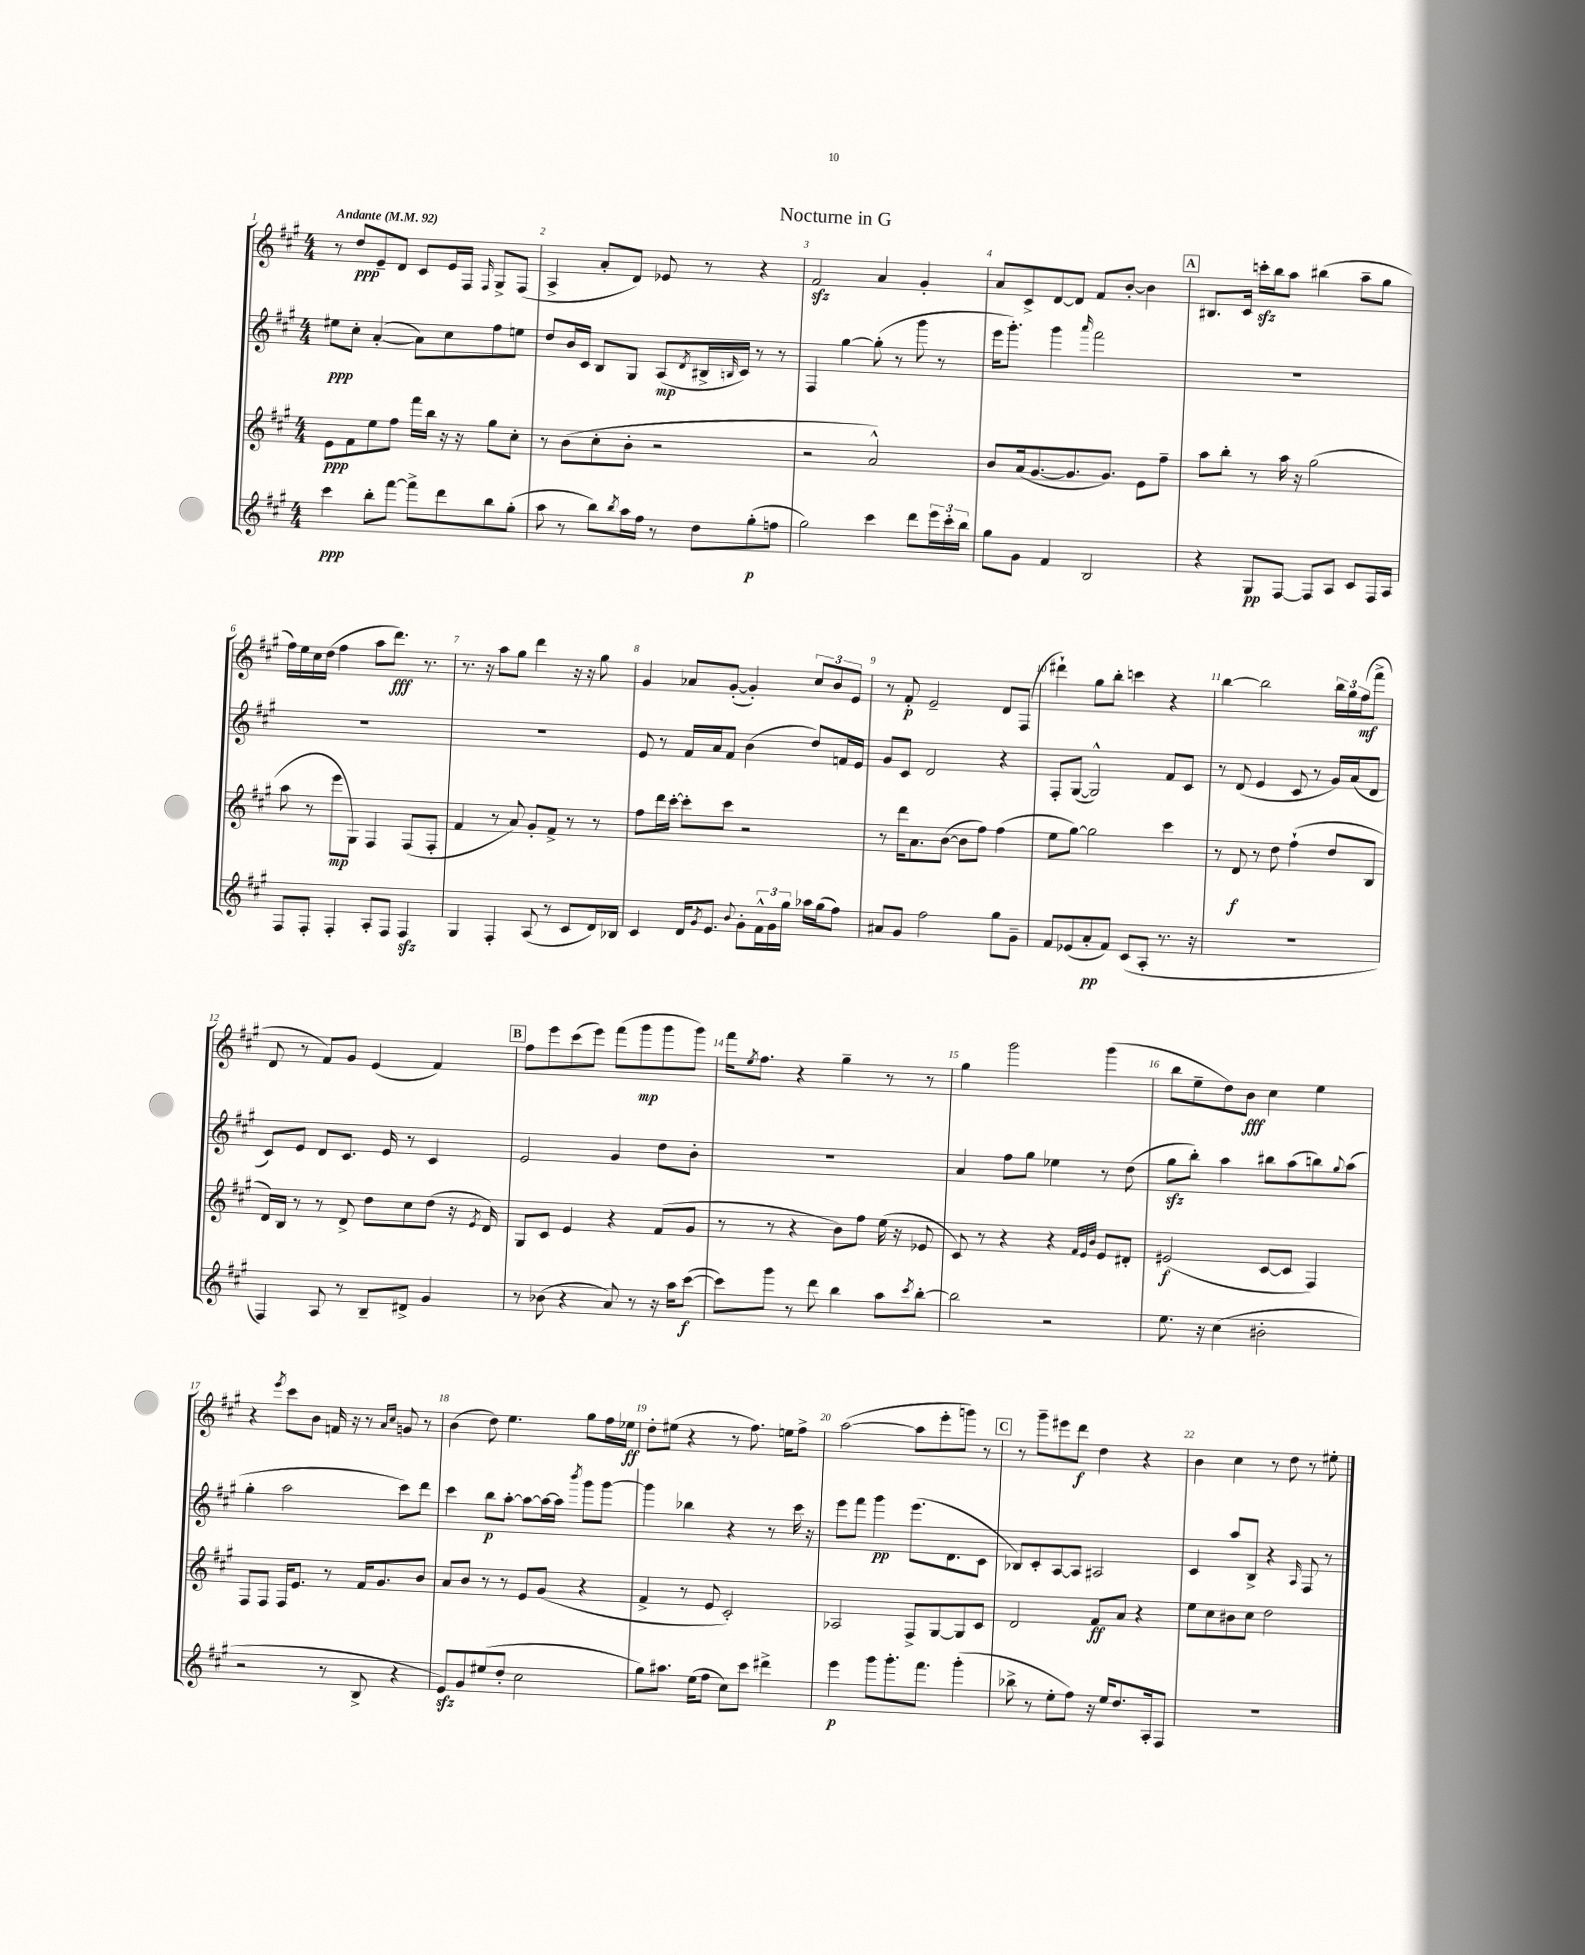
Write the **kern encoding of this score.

**kern	**dynam	**kern	**dynam	**kern	**dynam	**kern	**dynam
*part4	*part4	*part3	*part3	*part2	*part2	*part1	*part1
*staff4	*staff4	*staff3	*staff3	*staff2	*staff2	*staff1	*staff1
*clefG2	*	*clefG2	*	*clefG2	*	*clefG2	*
*k[f#c#g#]	*	*k[f#c#g#]	*	*k[f#c#g#]	*	*k[f#c#g#]	*
*M4/4	*	*M4/4	*	*M4/4	*	*M4/4	*
*MM92	*	*MM92	*	*MM92	*	*MM92	*
=1	=1	=1	=1	=1	=1	=1	=1
!	!	!	!	!	!	!LO:TX:a:B:t=Andante	!
4ccc#\	ppp	8e\L	ppp	8ee#X\L	ppp	8r	.
.	.	8f#\	.	8cc#'\J	.	8dd/L	ppp
8bb'\L	.	8ee\	.	([4a'/	.	8e~/	.
[8fff#\J	.	8ff#\J	.	.	.	8d/J	.
8fff#^\L]	.	16fff#\LL	.	8a\L])	.	8c#/L	.
.	.	16bb\JJ	.	.	.	.	.
8ddd\	.	16r	.	8cc#\	.	16e/L	.
.	.	16r	.	.	.	16F#/JJ	.
.	.	.	.	.	.	16qqF#/	.
8bb\	.	8gg#\L	.	8ff#\	.	8G#^/L	.
(8gg#'\J	.	8cc#'\J	.	8een\J	.	(8F#/J	.
=2	=2	=2	=2	=2	=2	=2	=2
8aa\	.	8r	.	8dd/L	.	4A^/	.
8r	.	(8b\L	.	16b/L	.	.	.
.	.	.	.	16c#/JJ	.	.	.
8bb\L)	.	8cc#'\	.	8B/L	.	8a'/L	.
8qbb/	.	.	.	.	.	.	.
16aa\L	.	8b'\J	.	8G#/J	.	8d/J)	.
16ff#\JJ	.	.	.	.	.	.	.
8r	.	2r	.	(8A/L	mp	8e-X/	.
.	.	.	.	8qd/	.	.	.
8dd\L	.	.	.	16B#X^/L	.	8r	.
.	.	.	.	16qqBn/	.	.	.
.	.	.	.	16c#/JJ)	.	.	.
(8gg#'\	p	.	.	8r	.	4r	.
8ffn\J	.	.	.	8r	.	.	.
=3	=3	=3	=3	=3	=3	=3	=3
2gg#\)	.	2r	.	4F#/	.	2f#zz/	.
.	.	.	.	[4gg#\	.	.	.
4ccc#\	.	2a^^/)	.	(8gg#'\]	.	4a/	.
.	.	.	.	8r	.	.	.
8ddd\L	.	.	.	8ggg#\	.	4g#'/	.
24eee\L	.	.	.	8r	.	.	.
24ccc#'\	.	.	.	.	.	.	.
24bb\JJ	.	.	.	.	.	.	.
=4	=4	=4	=4	=4	=4	=4	=4
8gg#\L	.	8b/L	.	16eee\KL	.	8a/L	.
.	.	.	.	8.ggg#'\J)	.	.	.
8g#\J	.	(16a/k	.	.	.	8c#^/	.
.	.	[8.g#/	.	.	.	.	.
4f#/	.	.	.	4ggg#\	.	[8d/	.
.	.	8.g#/]	.	.	.	8d/J]	.
.	.	.	.	16qqaaa/	.	.	.
2B/	.	.	.	2fff#\	.	8f#/L	.
.	.	8.g#/J)	.	.	.	.	.
.	.	.	.	.	.	[8b'/J	.
.	.	8e\L	.	.	.	4b\]	.
.	.	8ff#~\J	.	.	.	.	.
!!LO:REH:place=s1:t=A
=5	=5	=5	=5	=5	=5	=5	=5
4r	.	8aa\L	.	1r	.	8.B#X/L	.
.	.	8bb'\J	.	.	.	.	.
.	.	.	.	.	.	16c#/Jk	.
8G#/L	pp	8r	.	.	.	16cccnzz'\LL	.
.	.	.	.	.	.	16bb\J	.
[8F#/J	.	16aa\	.	.	.	8aa\J	.
.	.	16r	.	.	.	.	.
8F#/L]	.	(2gg#\	.	.	.	(4bb#X\	.
8A/J	.	.	.	.	.	.	.
8c#/L	.	.	.	.	.	8aa~\L	.
16F#/L	.	.	.	.	.	8gg#\J	.
16A/JJ	.	.	.	.	.	.	.
!!LO:LB:g=z
=6	=6	=6	=6	=6	=6	=6	=6
8F#/L	.	8aa\	.	1r	.	16ff#\LL)	.
.	.	.	.	.	.	16ee\	.
8F#'/J	.	8r	.	.	.	16cc#\	.
.	.	.	.	.	.	(16dd\JJ	.
4F#'/	.	8eee\L	mp	.	.	4ff#\	.
.	.	8G#\J)	.	.	.	.	.
8A'/L	.	4F#/	.	.	.	8aa\L	.
8F#/J	.	.	.	.	.	8.ddd\J)	fff
4F#zz/	.	(8F#/L	.	.	.	.	.
.	.	.	.	.	.	8.r	.
.	.	8F#'/J	.	.	.	.	.
=7	=7	=7	=7	=7	=7	=7	=7
4G#/	.	4f#/	.	1r	.	8.r	.
.	.	.	.	.	.	16r	.
4F#'/	.	8r	.	.	.	8aa\L	.
.	.	8a/)	.	.	.	8gg#\J	.
(8A/	.	8g#'/L	.	.	.	4ddd\	.
8r	.	8f#^/J	.	.	.	.	.
8c#/L	.	8r	.	.	.	16r	.
.	.	.	.	.	.	16r	.
16d/L)	.	8r	.	.	.	8gg#\	.
16B-X/JJ	.	.	.	.	.	.	.
=8	=8	=8	=8	=8	=8	=8	=8
4c#/	.	8ff#\L	.	8e/	.	4g#/	.
.	.	16ddd\L	.	8r	.	.	.
.	.	[16ccc#'\JJ	.	.	.	.	.
16d/KL	.	8ccc#'\L]	.	16f#/LL	.	8a-X/L	.
8qg#/	.	.	.	.	.	.	.
8.e/J	.	.	.	16a/J	.	.	.
.	.	8ccc#\J	.	8f#/J	.	([8g#'/J	.
8qqb/	.	.	.	.	.	.	.
8g#'\L	.	2r	.	(4b\	.	4g#'/])	.
24f#^^\L	.	.	.	.	.	.	.
24g#\	.	.	.	.	.	.	.
24gg#\JJ	.	.	.	.	.	.	.
16aa-X\LL	.	.	.	8dd/L)	.	12cc#/L	.
(16gg#\J	.	.	.	.	.	.	.
.	.	.	.	.	.	12b/	.
8ff#\J)	.	.	.	16fn/L	.	.	.
.	.	.	.	.	.	12e/J	.
.	.	.	.	16e/JJ	.	.	.
=9	=9	=9	=9	=9	=9	=9	=9
8a#X/L	.	8r	.	8g#/L	.	8r	.
8g#/J	.	16ddd\KL	.	8c#/J	.	8f#'/	p
.	.	8.a\	.	.	.	.	.
2ff#\	.	.	.	2d/	.	2e~/	.
.	.	([8b\J	.	.	.	.	.
.	.	8b\L]	.	.	.	.	.
.	.	8ff#\J)	.	.	.	.	.
8gg#\L	.	(4ff#\	.	4r	.	8d/L	.
8g#~\J	.	.	.	.	.	(8F#/J	.
=10	=10	=10	=10	=10	=10	=10	=10
8f#/L	.	8ee\L	.	8F#'/L	.	4ddd#X`\)	.
(8e-X/	.	[8gg#\J)	.	([8G#/J	.	.	.
8a'/	pp	2gg#\]	.	2G#^^/])	.	8gg#\L	.
8f#/J)	.	.	.	.	.	8bb'\J	.
(8c#/L	.	.	.	.	.	4cccn\	.
8A'/J	.	.	.	.	.	.	.
8.r	.	4ccc#\	.	8f#/L	.	4r	.
.	.	.	.	8c#/J	.	.	.
16r	.	.	.	.	.	.	.
=11	=11	=11	=11	=11	=11	=11	=11
1r	.	8r	.	8r	.	[4bb\	.
.	.	8d/	f	(8d/	.	.	.
.	.	8r	.	4e/	.	2bb\]	.
.	.	8dd\	.	.	.	.	.
.	.	(4ff#`\	.	8c#/	.	.	.
.	.	.	.	8r	.	.	.
.	.	8dd/L	.	16g#/LL)	.	24bb\LL	.
.	.	.	.	.	.	24gg#\	.
.	.	.	.	(16a/J	.	.	.
.	.	.	.	.	.	(24ff#\J	mf
.	.	8B/J	.	8d/J	.	8fff#^\J	.
!!LO:LB:g=z
=12	=12	=12	=12	=12	=12	=12	=12
4F#/)	.	16d/LL)	.	8c#/L)	.	8d/	.
.	.	16B/JJ	.	.	.	.	.
.	.	8r	.	8e/J	.	8r	.
8A/	.	8r	.	8d/L	.	8f#/L)	.
8r	.	8d^/	.	8.c#/J	.	8g#/J	.
8B~/L	.	8dd\L	.	.	.	(4e/	.
.	.	.	.	16e/	.	.	.
8d#X^/J	.	8cc#\	.	8r	.	.	.
4g#/	.	(8dd\J	.	4c#/	.	4f#/)	.
.	.	16r	.	.	.	.	.
.	.	8qe/	.	.	.	.	.
.	.	16d/)	.	.	.	.	.
!!LO:REH:place=s1:t=B
=13	=13	=13	=13	=13	=13	=13	=13
8r	.	8G#/L	.	2e/	.	8ff#\L	.
(8b-X\	.	8c#/J	.	.	.	8eee\	.
4r	.	4e/	.	.	.	(8ccc#\	.
.	.	.	.	.	.	8eee\J)	.
8a/)	.	4r	.	4g#/	.	(8fff#\L	.
8r	.	.	.	.	.	8ggg#\	mp
16r	.	(8f#/L	.	8dd\L	.	8ggg#\	.
16aa\KL	.	.	.	.	.	.	.
([8ccc#\J	f	8g#/J	.	8b'\J	.	8ggg#\J)	.
=14	=14	=14	=14	=14	=14	=14	=14
8ccc#\L])	.	8r	.	1r	.	16fff#\KL	.
.	.	.	.	.	.	8qee/	.
.	.	.	.	.	.	8.ff#\J	.
8ggg#\J	.	8r	.	.	.	.	.
8r	.	4r	.	.	.	4r	.
8ddd\	.	.	.	.	.	.	.
4bb\	.	8b\L)	.	.	.	4gg#~\	.
.	.	8ff#\J	.	.	.	.	.
8aa\L	.	(16ee\	.	.	.	8r	.
.	.	16r	.	.	.	.	.
8qccc#/	.	.	.	.	.	.	.
[8bb'\J	.	8e-X/	.	.	.	8r	.
=15	=15	=15	=15	=15	=15	=15	=15
2bb\]	.	8c#/)	.	4a/	.	4gg#\	.
.	.	8r	.	.	.	.	.
.	.	4r	.	8ff#\L	.	2ggg#\	.
.	.	.	.	8gg#\J	.	.	.
2r	.	4r	.	4ee-X\	.	.	.
.	.	32qqf#/LLL	.	.	.	.	.
.	.	32qqe/	.	.	.	.	.
.	.	32qqb/JJJ	.	.	.	.	.
.	.	8e/L	.	8r	.	(4ggg#\	.
.	.	8d#X'/J	.	(8dd\	.	.	.
=16	=16	=16	=16	=16	=16	=16	=16
8.ee\	.	(2e#X/	f	8gg#zz\L	.	8bb\L	.
.	.	.	.	8bb'\J)	.	8ee~\	.
16r	.	.	.	.	.	.	.
(4cc#\	.	.	.	4aa\	.	8dd\)	.
.	.	.	.	.	.	8b\J	fff
2b#X'\	.	[8c#/L	.	8bb#X\L	.	4cc#\	.
.	.	8c#/J]	.	(8aa\	.	.	.
.	.	4F#/)	.	8bbn\)	.	4ee\	.
.	.	.	.	8qqgg#/	.	.	.
.	.	.	.	(8aa\J	.	.	.
!!LO:LB:g=z
=17	=17	=17	=17	=17	=17	=17	=17
2r	.	8F#/L	.	4gg#'\	.	4r	.
.	.	8F#/J	.	.	.	.	.
.	.	.	.	.	.	8qeee/	.
.	.	16F#/KL	.	2aa\	.	8ccc#\L	.
.	.	8.e/J	.	.	.	.	.
.	.	.	.	.	.	8b\J	.
8r	.	8r	.	.	.	16fn/	.
.	.	.	.	.	.	16r	.
8B^/	.	16f#/KL	.	.	.	8r	.
.	.	8.g#/	.	.	.	.	.
.	.	.	.	.	.	16qqa/LL	.
.	.	.	.	.	.	16qqcc#/JJ	.
4r	.	.	.	8ccc#\L)	.	8gn/	.
.	.	8b/J	.	8ddd\J	.	8r	.
=18	=18	=18	=18	=18	=18	=18	=18
8ezz/L)	.	8a/L	.	4ccc#\	.	(4b\	.
8g#/	.	8b/J	.	.	.	.	.
(8ee#X/	.	8r	.	8bb\L	p	8dd\)	.
8dd'/J	.	8r	.	[8aa'\J	.	4.ee\	.
2cc#\	.	8e/L	.	8aa\L_	.	.	.
.	.	(8g#/J	.	16aa\L_	.	.	.
.	.	.	.	16aa\JJ]	.	.	.
.	.	.	.	8qbbb/	.	.	.
.	.	4r	.	8ggg#\L	.	8gg#\L	.
.	.	.	.	[8ggg#\J	.	16ff#\L	.
.	.	.	.	.	.	16ee-X\JJ	ff
=19	=19	=19	=19	=19	=19	=19	=19
8gg#\L)	.	4f#^/	.	4ggg#\]	.	8dd'\L	.
8.aa#X\J	.	.	.	.	.	(8ee#X\J	.
.	.	8r	.	4bb-X\	.	4r	.
(16ee\KL	.	.	.	.	.	.	.
8ff#\J	.	8e/	.	.	.	.	.
8cc#\L)	.	2c#'/)	.	4r	.	8r	.
8ccc#\J	.	.	.	.	.	8.ff#\)	.
4ddd#X^\	.	.	.	8r	.	.	.
.	.	.	.	.	.	16een\KL	.
.	.	.	.	16ccc#\	.	8ff#^\J	.
.	.	.	.	16r	.	.	.
=20	=20	=20	=20	=20	=20	=20	=20
4eee\	p	2A-X/	.	8eee\L	.	([2aa\	.
.	.	.	.	8fff#\J	.	.	.
8ggg#\L	.	.	.	4ggg#\	pp	.	.
8.ggg#'\	.	.	.	.	.	.	.
.	.	8F#^/L	.	(8.eee\L	.	8aa\L]	.
8.fff#\J	.	.	.	.	.	.	.
.	.	[8G#/	.	.	.	8eee'\	.
.	.	.	.	8.d\	.	.	.
(4ggg#'\	.	8G#/]	.	.	.	8gggn\J)	.
.	.	8c#/J	.	8c#\J	.	8r	.
!!LO:REH:place=s1:t=C
=21	=21	=21	=21	=21	=21	=21	=21
8bb-X^\	.	2d/	.	8B-X/L)	.	8r	.
8r	.	.	.	8c#'/	.	8ggg#~\L	.
8ee'\L	.	.	.	[8A/	.	8eee#X\	.
8ff#\J)	.	.	.	8A/J]	.	8ddd\J	f
16r	.	8f#/L	ff	2A#X/	.	4dd\	.
16ee/KL	.	.	.	.	.	.	.
8.dd/	.	8a/J	.	.	.	.	.
.	.	4r	.	.	.	4r	.
16A'/k	.	.	.	.	.	.	.
8F#/J	.	.	.	.	.	.	.
=22	=22	=22	=22	=22	=22	=22	=22
1r	.	8ee\L	.	4c#/	.	4b\	.
.	.	8cc#\	.	.	.	.	.
.	.	8b#X\	.	8aa/L	.	4cc#\	.
.	.	8cc#\J	.	8B^/J	.	.	.
.	.	2dd\	.	4r	.	8r	.
.	.	.	.	.	.	8dd\	.
.	.	.	.	16qqA/	.	.	.
.	.	.	.	8F#/	.	8r	.
.	.	.	.	8r	.	8ee#X'\	.
==	==	==	==	==	==	==	==
*-	*-	*-	*-	*-	*-	*-	*-
